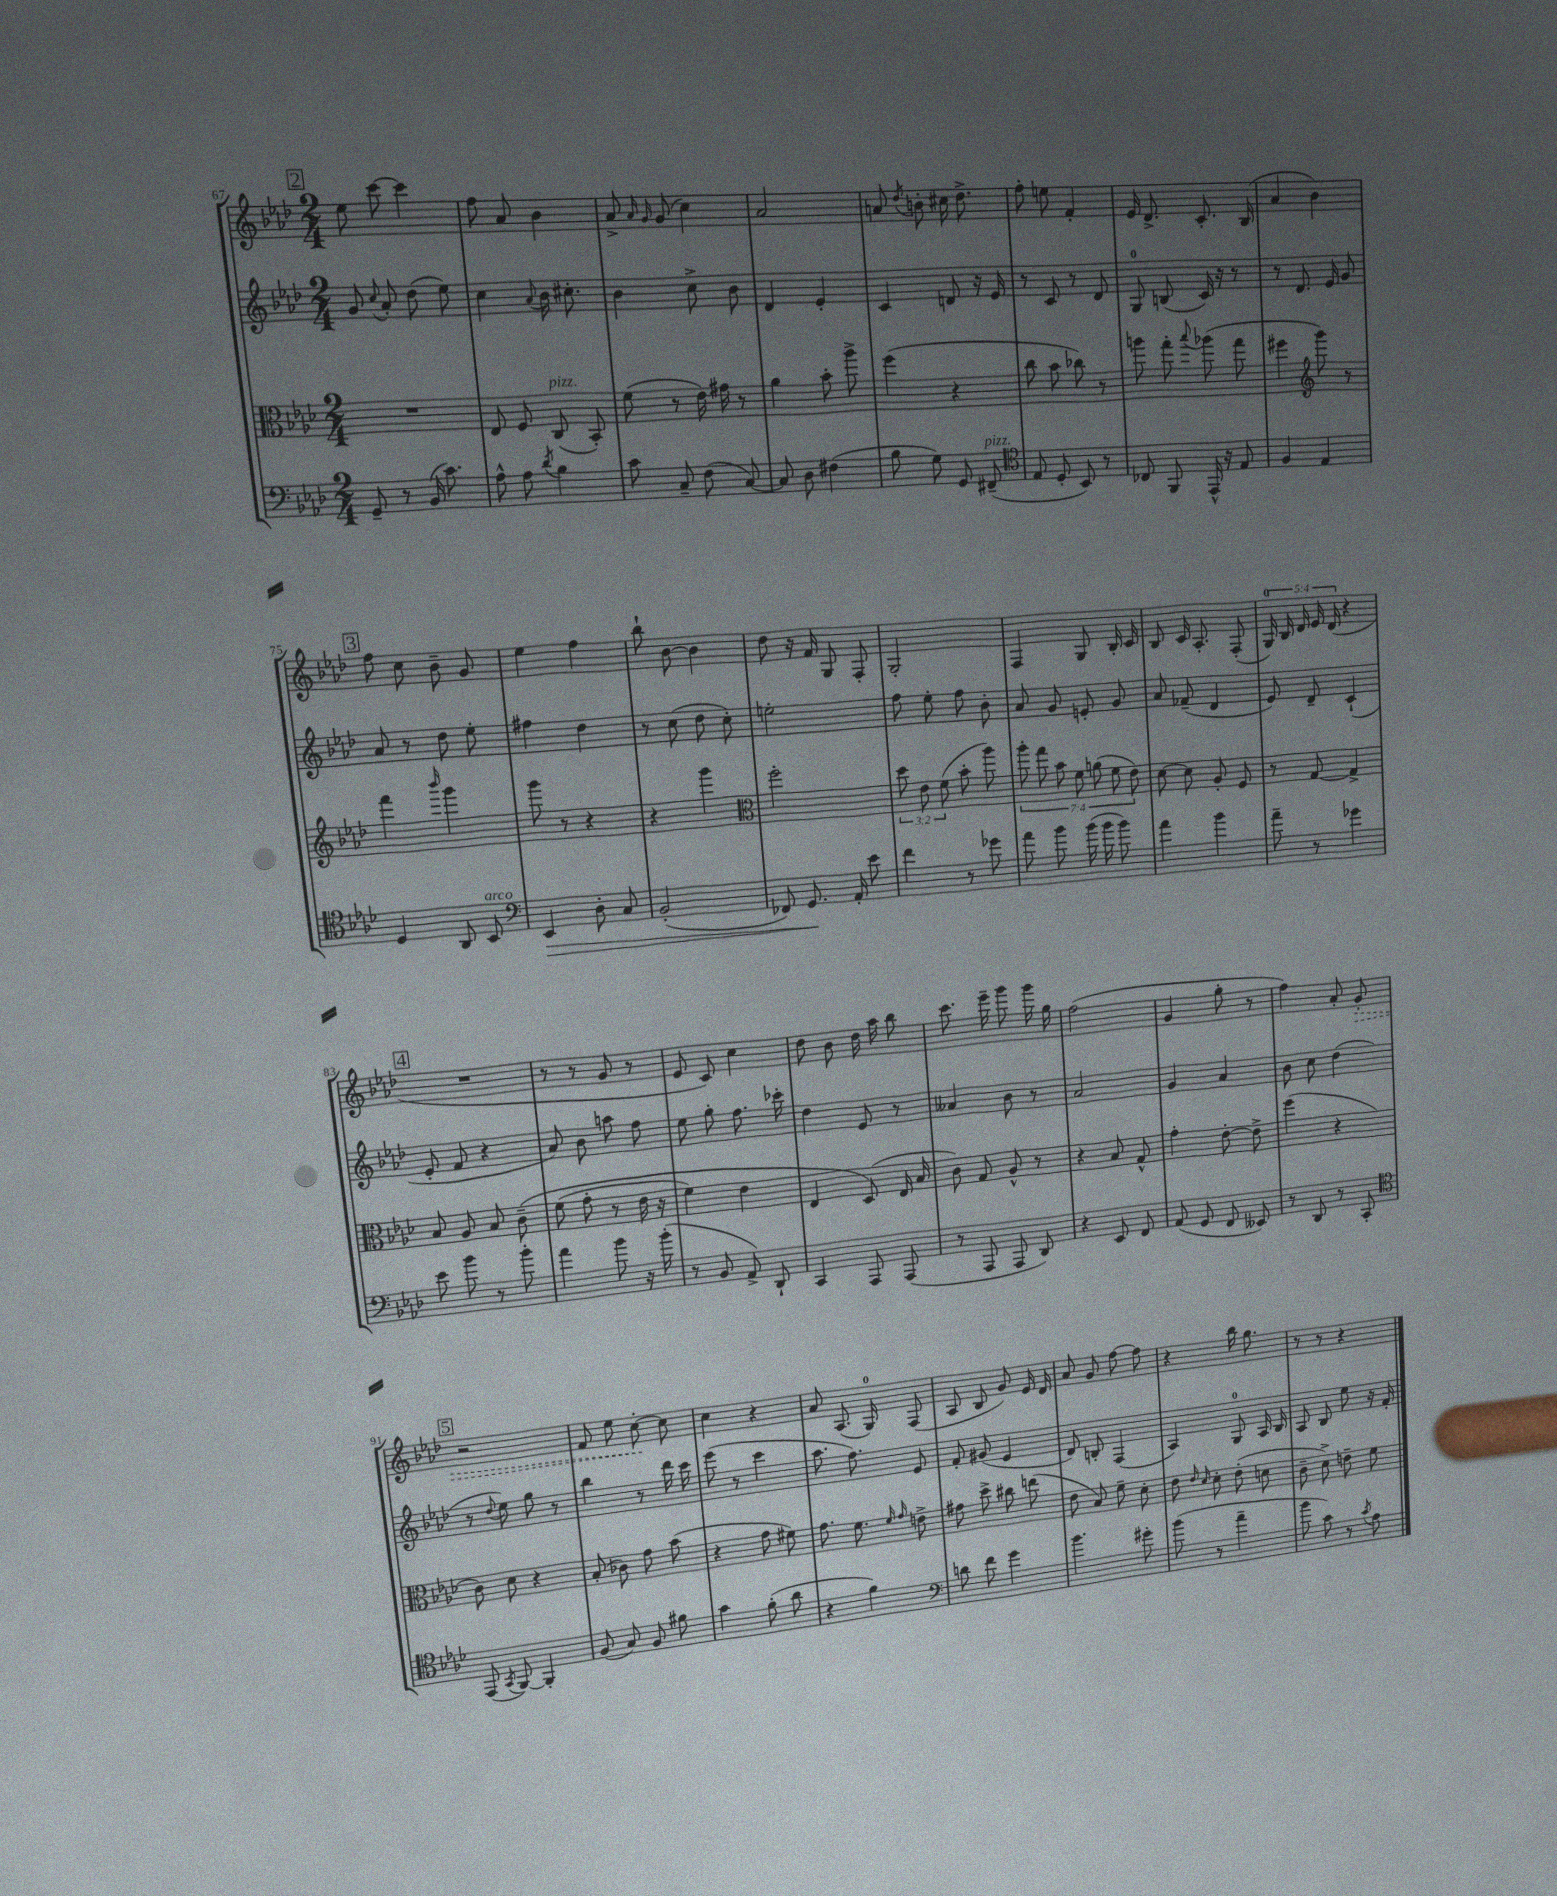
<<
\new StaffGroup <<
\new Staff = "s0" {
    \clef treble \key aes \major \numericTimeSignature \time 2/4 \override Staff.TupletNumber.text = #tuplet-number::calc-fraction-text
    \autoBeamOff \mark \markup { \box "2" } ees''8 c'''8~ c'''4 |
    f''8 aes'8 bes'4 |
    aes'8-> \grace { aes'16 g'16 } g'8( c''4) |
    aes'2 |
    a'8 \acciaccatura { des''8 } b'8-. cis''16 des''8.-> |
    f''8-. e''8 f'4-. |
    ees'16 des'8.-> c'8.-. bes16( |
    aes'4 bes'4) |
    \mark \markup { \box "3" } f''8 c''8 bes'8-- g'8 |
    ees''4 f''4 |
    bes''8-! bes'8~ bes'4 |
    des''8 r16 f'16 g8 f8-. |
    g2-. |
    f4 g8 bes16-. c'16 |
    bes8 c'16 aes8.-. f8-.( |
    \tuplet 5/4 { g16-0) bes16 des'16 ees'16 des'16( } r4 |
    \mark \markup { \box "4" } R2 |
    r8 r8 g'8 r8 |
    ees'8 c'8) c''4 |
    des''8 bes'8 des''16 aes''16 bes''8 |
    c'''8. ees'''16-- g'''8 g'''16 g''16 |
    f''2( |
    g'4 g''8-. r8 |
    f''4) aes'8-. \once \override Hairpin.style = #'dashed-line g'8-.\> |
    \mark \markup { \box "5" } r2 |
    f'8 ees''8 c''8~-.\! c''8 |
    c''4 r4 |
    aes'8 aes8.( g16-0) f8( |
    aes8 bes8 g'8) ees'16 des'16 |
    aes'8 g'8 f''8~ f''8 |
    r4 bes''16 g''8. |
    r8 r8 r4 \bar "|." |
}
\new Staff = "s1" {
    \clef treble \key aes \major \numericTimeSignature \time 2/4
    \autoBeamOff \mark \markup { \box "2" } g'8 \appoggiatura { c''8 } aes'8-. des''8( ees''8) |
    c''4 \appoggiatura { aes'8 } bes'16 cis''8.-. |
    bes'4 c''8-> bes'8 |
    des'4 ees'4-. |
    c'4 d'8 r16 ees'16 |
    r8 c'8 r8 des'8 |
    g8-0 b8( c'16) r16 r8 |
    r8 des'8. ees'16 g'8 |
    \mark \markup { \box "3" } aes'8 r8 des''8 ees''8-. |
    fis''4 des''4 |
    r8 c''8( des''8 c''8-.) |
    e''2-. |
    f''8 ees''8-. f''8 bes'8-. |
    aes'8 g'8 e'8-. g'8 |
    aes'8 fes'8--( des'4 |
    ees'8) des'8-- c'4-!( |
    \mark \markup { \box "4" } ees'8-. f'8 r4 |
    aes'8) bes'8 a''8 f''8 |
    ees''8 g''8-. f''8. ces'''16-. |
    des''4 ees'8 r8 |
    aeses'4 bes'8 r8 |
    aes'2 |
    g'4 aes'4 |
    bes'8 c''8 des''4( |
    \mark \markup { \box "5" } r8 \appoggiatura { des''8 } ees''8) g''8 r8 |
    bes''4 r8 des'''16 c'''16 |
    ees'''8( r8 c'''4 |
    aes''8. f''8.) ees'8 |
    f'8-. gis'8( ees'4 |
    des'8) b8-. f4( |
    aes4) g8-0 aes16 bes16 |
    aes8 bes8 ees''8 r16 f'16-. \bar "|." |
}
\new Staff = "s2" {
    \clef alto \key aes \major \numericTimeSignature \time 2/4 \override Staff.TupletNumber.text = #tuplet-number::calc-fraction-text
    \autoBeamOff \mark \markup { \box "2" } R2 |
    ees8 f8 c8^\markup { \italic "pizz." }( bes,8-.) |
    f'8( r8 ees'16) gis'16 r8 |
    aes'4 bes'8-. aes''8-> |
    f''4( r4 |
    c''8 bes'8 ces''8) r8 |
    a''8 g''8-. \appoggiatura { bes''8 } aes''8( g''8 |
    fis''4 \clef treble g'''8) r8 |
    \mark \markup { \box "3" } f'''4 \grace { bes'''16 } g'''4 |
    g'''8 r8 r4 |
    r4 g'''4 |
    \clef alto f''2-. |
    \tuplet 3/2 { des''8 ees'8 f'8( } bes'8-. aes''8) |
    \tuplet 7/4 { aes''8-. g''8 bes'8 f'8 a'8( f'8 ees'8) } |
    des'8~ des'8 aes8-. f8 |
    r8 g8~ g4-> |
    \mark \markup { \box "4" } bes8 aes8 bes8 c'8--\( |
    f'8( g'8-. r8 ees'16 r16 |
    f'4) ees'4 |
    ees4 des8(\) ees16 bes16 |
    c'8) g8 aes8-^ r8 |
    r4 bes8 g8-^ |
    g'4-. ees'8~-. ees'8-> |
    f''4( r4 |
    \mark \markup { \box "5" } c'8) des'8 r4 |
    bes8-.( ces'8) g'8 bes'8( |
    r4 g'8 fis'8) |
    g'8. f'8. \grace { f'16 g'16 } e'8-> |
    gis'8 des''8-> cis''8 e''8( |
    ees'8 bes8) f'8-- des'8-. |
    ees'8 \grace { ees'16 des'16 } des'8-. ees'8-.( d'8 |
    c'8-- des'8->) e'8-- f'8 \bar "|." |
}
\new Staff = "s3" {
    \clef bass \key aes \major \numericTimeSignature \time 2/4
    \autoBeamOff \mark \markup { \box "2" } g,8-- r8 bes,16( c'8.) |
    aes8-^ aes8 \acciaccatura { des'8 } bes4 |
    c'8 c8-- f8( c8~) |
    c8 des8 fis4( |
    bes8 g8) g,8 fis,8--^\markup { \italic "pizz." }( |
    \clef tenor ees8 des8-. bes,8) r8 |
    ces8 f,8 ees,16-^ r16 ees8 |
    f4 ees4 |
    \mark \markup { \box "3" } des4 aes,8 bes,8^\markup { \italic "arco" } |
    \clef bass ees,4\> des8-. c8 |
    bes,2-.( |
    fes,8) g,8.\! aes,16-. ees'8 |
    f'4 r8 ges'8 |
    aes'8 bes'8 bes'16( bes'16 bes'8) |
    aes'4 bes'4 |
    aes'8-- r8 ges'4 |
    \mark \markup { \box "4" } ees'8 bes'8 r8 bes'8-. |
    aes'4 bes'8 r16 bes'16-.( |
    r8 bes,8 aes,8->) des,8-! |
    c,4 aes,,8 aes,,8( |
    r8 aes,,8 aes,,8 des,8) |
    r4 ees,8 f,8 |
    aes,8( g,8 f,8 eeses,8) |
    r8 des,8 r8 c,8-. |
    \mark \markup { \box "5" } \clef tenor ees,8( \acciaccatura { g,8 } f,8~) f,4-. |
    f8( g8) f8 fis'8 |
    g'4 f'8-.( aes'8 |
    r4 f'4) |
    \clef bass d'8 f'8 g'4 |
    bes'4. gis'8-. |
    bes'8( r8 aes'4-- |
    bes'8 c'8) r8 \acciaccatura { c'8 } aes8 \bar "|." |
}
>>
>>
\layout { \context { \Score currentBarNumber = #67 } }
